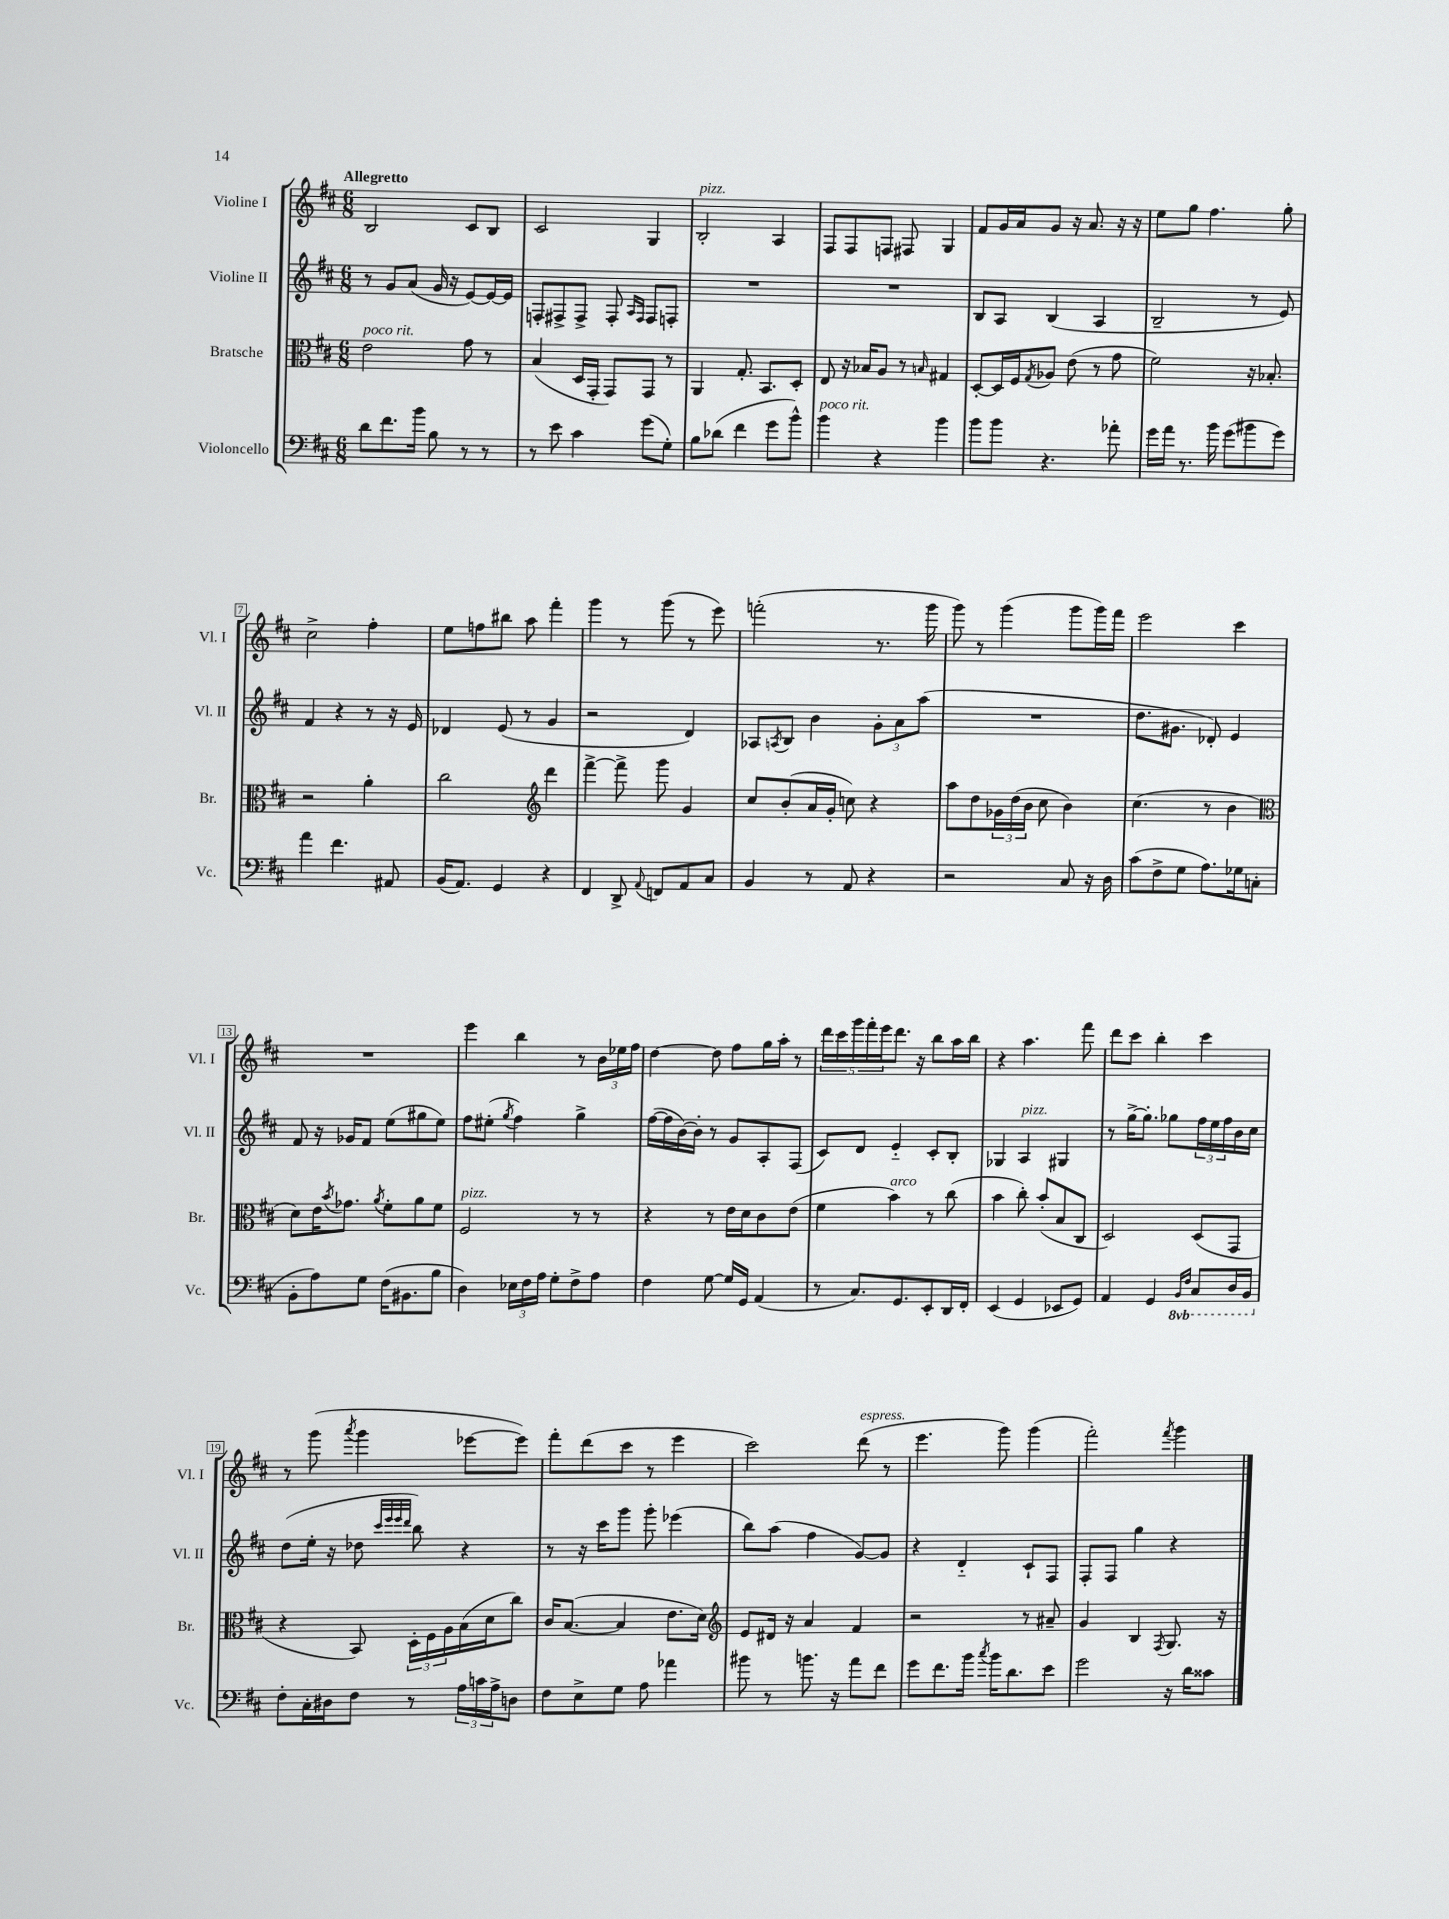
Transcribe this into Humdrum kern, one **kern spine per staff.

**kern	**kern	**kern	**kern
*staff4	*staff3	*staff2	*staff1
*clefF4	*clefC3	*clefG2	*clefG2
*k[f#c#]	*k[f#c#]	*k[f#c#]	*k[f#c#]
*M6/8	*M6/8	*M6/8	*M6/8
8d	2e	8r	2B
8.f#	.	8g	.
.	.	(8a	.
16b	.	.	.
8B	.	16g	.
.	.	16r	.
8r	8g	[8e)	8c#
8r	8r	16e_	8B
.	.	16e]	.
=	=	=	=
8r	(4B	8F'	2c#
8e	.	8F#^	.
4c#	16D	8F#^	.
.	16GG'	.	.
.	8GG)	8F#'	.
.	.	16qqA	.
.	.	16qqF#	.
(8g	8GG	8F#	4G
8G')	8r	8F'	.
=	=	=	=
8B	4AA	2.r	2B'
(8d-	.	.	.
4f#	8.G'	.	.
.	8.BB	.	.
8g	.	.	4A
8b^^)	8D'	.	.
=	=	=	=
4b	8E	2.r	8F#
.	16r	.	8F#
.	16B-	.	.
4r	8A	.	8F
.	8r	.	8F#
.	16qqB	.	.
4b	4G#	.	4G
=	=	=	=
8b	[8D'	8B	8f#
8b	16D]	8A	16g
.	16F#	.	16a
.	8qG	.	.
4.r	8A-	(4B	8g
.	(8e	.	16r
.	.	.	8.a
.	8r	4A	.
8a-'	8g	.	16r
.	.	.	16r
=	=	=	=
16g	2f#)	2B~	8ee
16a	.	.	.
8.r	.	.	8gg
.	.	.	4.ff#
16b	.	.	.
(8g	.	.	.
8b#	16r	8r	.
.	8.B-'	.	.
8g)	.	8e)	8gg'
=	=	=	=
4a	2r	4f#	2cc#^
4.f#	.	4r	.
.	4a'	8r	4ff#'
8AA#	.	16r	.
.	.	16e	.
=	=	=	=
(16BB	2cc#	4d-	8ee
8.AA)	.	.	.
.	.	.	8ff
4GG	.	(8e	8bb#
.	.	8r	8aa
*	*clefG2	*	*
4r	4ddd	4g	4fff#'
=	=	=	=
4FF#	[4fff#^	2r	4ggg
8DD^	8fff#^]	.	8r
8qqAA	.	.	.
8FF	8ggg	.	(8ggg
8AA	4g	4d)	8r
8C#	.	.	8eee)
=	=	=	=
4BB	8cc#	8A-	(2fff'
.	.	8qA	.
.	(8b'	8B	.
8r	16a	4b	.
.	16g'	.	.
8AA	8cc)	.	.
4r	4r	12g'	8.r
.	.	12a	.
.	.	(12aa	.
.	.	.	16ggg
=	=	=	=
2r	8aa	2.r	8ggg)
.	8dd	.	8r
.	24g-	.	(4ggg
.	(24dd	.	.
.	24b	.	.
.	8cc#	.	.
8C#	4b)	.	8ggg
16r	.	.	16ggg)
16D	.	.	16fff#
=	=	=	=
(8c#	(4.cc#	8.dd	2eee
8F#^	.	.	.
.	.	8.g#	.
8G	.	.	.
8.A)	8r	8d-')	.
.	4b	4e	4ccc#
16G-	.	.	.
(8C'	.	.	.
=	=	=	=
*	*clefC3	*	*
8BB'	8d)	8f#	2.r
8A)	16e	16r	.
.	8qb	.	.
.	8.g-	16g-	.
8G	.	8f#	.
.	8qa	.	.
(16F#	8f#'	(8ee	.
8.BB#	.	.	.
.	8a	8gg#	.
8B	8f#	8ee)	.
=	=	=	=
4D)	2F#	8ff#	4eee
.	.	(8ee#'	.
.	.	8qgg	.
24E-	.	4ff#)	4bb
24F#	.	.	.
24A	.	.	.
8G'	.	.	.
8F#^	8r	4gg^	8r
8A	8r	.	24b
.	.	.	24ee-
.	.	.	24ff#
=	=	=	=
4F#	4r	([16ff#	[4dd
.	.	16ff#]	.
.	.	[16b)	.
.	.	16b']	.
[8G	8r	8r	8dd]
16G]	16e	8g	8ff#
16GG	16d	.	.
(4AA	8c#	8A'	16gg
.	.	.	16aa'
.	(8e	(8F#	8r
=	=	=	=
8r	4f#	8c#)	20ddd
.	.	.	20ccc#
.	.	.	20ggg
8.C#)	.	8d	.
.	.	.	20fff#'
.	.	.	20eee
.	4b)	4e'~	8.ddd
8.GG	.	.	.
.	.	.	16r
8EE'	8r	8c#'	8bb
16DD	(8cc#	8B'	16aa
16FF#'	.	.	16bb
=	=	=	=
(4EE	4b	4G-	4r
4GG	8cc#')	4A	4.aa
.	(8b'	.	.
8EE-	8B	4G#	.
8GG)	8C#	.	8fff#
=	=	=	=
4AA	2D)	8r	8ddd
.	.	[16gg^	8ccc#
.	.	8.gg']	.
4GG	.	.	4bb'
.	.	8gg-	.
16qqBBB	.	.	.
16qqFF#	.	.	.
8CC#	(8D	24ff#	4ccc#
.	.	24ee	.
.	.	24ff#	.
16DD	8GG	16b	.
16BBB	.	16cc#	.
=	=	=	=
8F#'	4r	(8dd	8r
16C#'	.	16ee'	(8ggg
16D#	.	16r	.
.	.	.	8qaaa
8F#	8BB)	8dd-	4ggg
.	.	32qqccc#	.
.	.	32qqeee	.
.	.	32qqeee	.
.	.	32qqddd	.
8r	24D'	8bb)	.
.	24F#	.	.
.	24A	.	.
24A	(16B	4r	[8eee-
24c	.	.	.
.	16d	.	.
24A^	.	.	.
8D	8cc#)	.	8eee-])
=	=	=	=
8F#	16c#	8r	8fff#'
.	([8.B	.	.
8E^	.	16r	(8ddd
.	.	16ccc#	.
8G	4B]	8ggg	8ccc#
8A	.	8ggg'	8r
4a-	8.e	(4eee-	4eee
.	16d)	.	.
=	=	=	=
*	*clefG2	*	*
8b#	8e	8bb)	2ccc#)
8r	16d#	(8aa	.
.	16r	.	.
8.b	4a	4ff#	.
16r	.	.	.
8a	4f#	[8g)	(8ddd
8f#	.	8g]	8r
=	=	=	=
8g	2r	4r	4.eee
8.f#	.	.	.
.	.	4d'~	.
16b	.	.	.
8qcc#	.	.	.
16b	.	.	8ggg)
8.d	.	.	.
.	8r	8c#`	(4ggg
8e	8a#~	8F#	.
=	=	=	=
2g	4g	8F#'	2fff#')
.	.	8F#	.
.	4B	4gg	.
.	8qF#	.	8qfff#
16r	8.G	4r	4ggg
16d	.	.	.
8c##	.	.	.
.	16r	.	.
==	==	==	==
*-	*-	*-	*-
